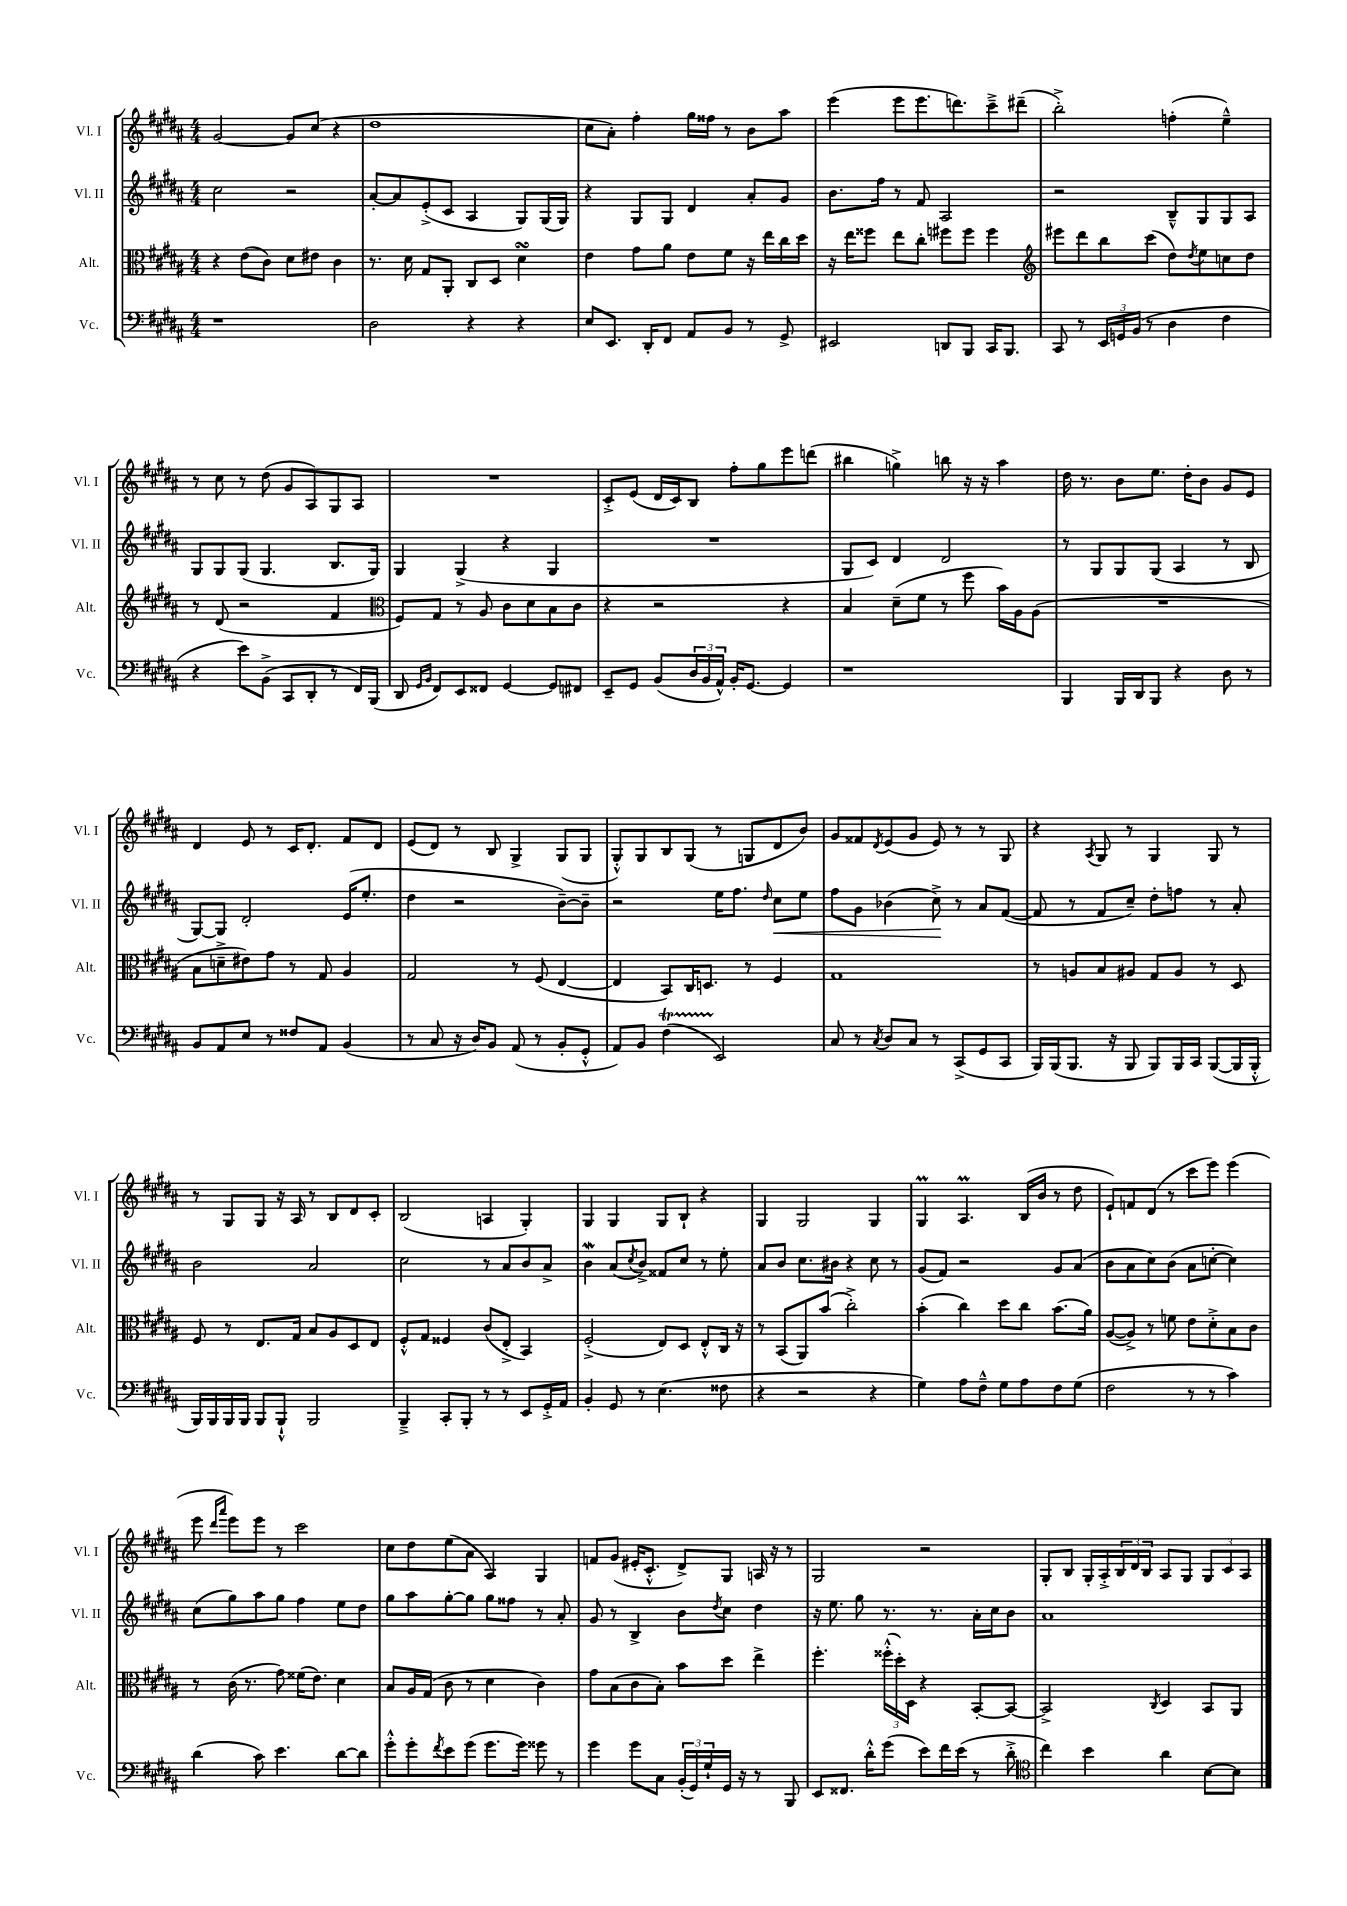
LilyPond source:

<<
\new StaffGroup <<
\new Staff = "s0" \with { instrumentName = "Vl. I" shortInstrumentName = "Vl. I" } {
    \clef treble \key b \major \numericTimeSignature \time 4/4
    gis'2~ gis'8 cis''8( r4 |
    dis''1 |
    cis''8 ais'8-.) fis''4-. gis''16 fisis''16 r8 b'8 ais''8 |
    e'''4( e'''8 e'''8. d'''8.) cis'''8---> dis'''8--( |
    b''2-.->) f''4-.( e''4---^) |
    r8 cis''8 r8 dis''8( gis'8 ais8) gis8 ais8 |
    R1 |
    cis'8-.-> e'8( dis'16 cis'16) b8 fis''8-. gis''8 e'''8 d'''8( |
    bis''4 g''4->) b''8 r16 r16 ais''4 |
    dis''16 r8. b'8 e''8. dis''16-. b'8 gis'8 e'8 |
    dis'4 e'8 r8 cis'16 dis'8.-. fis'8 dis'8 |
    e'8( dis'8) r8 b8 gis4-> gis8( gis8 |
    gis8-.-^) gis8 b8 gis8( r8 g8 dis'8 b'8) |
    gis'8 fisis'8 \acciaccatura { dis'8 } e'8( gis'8 e'8) r8 r8 gis8 |
    r4 \acciaccatura { ais8 } gis8 r8 gis4 gis8 r8 |
    r8 gis8 gis8 r16 ais16 r8 b8 dis'8 cis'8-. |
    b2( a4 gis4-.) |
    gis4 gis4 gis8 b8-! r4 |
    gis4 gis2 gis4 |
    gis4\prall ais4.\prall b16( b'16 r8 dis''8 |
    e'8-!) f'8 dis'8( r8 cis'''8 e'''8) e'''4( |
    e'''8 \grace { dis'''16 ais'''16 } e'''8) e'''8 r8 cis'''2 |
    cis''8 dis''8 e''8( ais'8 ais4) gis4 |
    f'8 gis'8( eis'16-. cis'8.-.-^ dis'8->) gis8 a16 r16 r8 |
    gis2 r2 |
    gis8-. b8 gis16-. ais16-.-> \tuplet 3/2 { b16 dis'16 b16 } ais8 gis8 \tuplet 3/2 { gis8 cis'8 ais8 } \bar "|." |
}
\new Staff = "s1" \with { instrumentName = "Vl. II" shortInstrumentName = "Vl. II" } {
    \clef treble \key b \major \numericTimeSignature \time 4/4
    cis''2 r2 |
    ais'8~-. ais'8 e'8-.->( cis'8 ais4 gis8) gis16( gis16) |
    r4 gis8 gis8 dis'4 ais'8-. gis'8 |
    b'8. fis''16 r8 fis'8 ais2 |
    r2 b8---^ gis8 gis8 ais8 |
    gis8 gis8 gis8( gis4. b8. gis16) |
    gis4 gis4->( r4 gis4 |
    R1 |
    gis8 cis'8) dis'4 dis'2 |
    r8 gis8 gis8 gis8( ais4 r8 b8 |
    gis8~) gis8 dis'2-. e'16( e''8.-. |
    dis''4 r2 b'8~--) b'8-- |
    r2 e''16 fis''8. \grace { dis''16 } cis''8\< e''8 |
    fis''8 gis'8 bes'4( cis''8->\!) r8 ais'8 fis'8~( |
    fis'8 r8 fis'8 cis''8--) dis''8-. f''8 r8 ais'8-. |
    b'2 ais'2 |
    cis''2 r8 ais'8 b'8 ais'8-> |
    b'4\mordent ais'8( \acciaccatura { cis''8 } b'8->) fisis'8 cis''8 r8 e''8-. |
    ais'8 b'8 cis''8. bis'16 r4 cis''8 r8 |
    gis'8( fis'8) r2 gis'8 ais'8( |
    b'8 ais'8 cis''8) b'8( ais'8 c''8~-. c''4) |
    cis''8( gis''8) ais''8 gis''8 fis''4 e''8 dis''8 |
    gis''8 ais''8 gis''8~-. gis''8 gis''8 fisis''8 r8 ais'8-. |
    gis'8 r8 b4-> b'8 \acciaccatura { dis''8 } cis''8 dis''4 |
    r16 e''8. gis''8 r8. r8. ais'16-. cis''16 b'8 |
    ais'1 \bar "|." |
}
\new Staff = "s2" \with { instrumentName = "Alt." shortInstrumentName = "Alt." } {
    \clef alto \key b \major \numericTimeSignature \time 4/4
    r4 e'8( cis'8) dis'8 eis'8 cis'4 |
    r8. dis'16 gis8 ais,8-. cis8 dis8 dis'4\turn |
    e'4 gis'8 ais'8 e'8 fis'8 r16 e''16 cis''16 dis''16 |
    r16 e''16 fisis''8 e''8 cis''8-. fis''8 fis''8 fis''4 |
    \clef treble eis'''8 dis'''8 b''8 cis'''8( dis''8) \acciaccatura { dis''8 } e''8 c''8 dis''8 |
    r8 dis'8( r2 fis'4 |
    \clef alto fis8) gis8 r8 ais8 cis'8 dis'8 b8 cis'8 |
    r4 r2 r4 |
    b4 dis'8--( fis'8 r8 fis''8 b'16) ais16 ais8( |
    R1 |
    b8 d'8---> eis'8) gis'8 r8 gis8 ais4 |
    gis2 r8 fis8( e4~ |
    e4 b,8) cis16 d8. r8 fis4 |
    gis1 |
    r8 a8 b8 ais8 gis8 ais8 r8 dis8 |
    fis8 r8 e8. gis16 b8 ais8 dis8 e8 |
    fis8-.-^ gis8 fisis4 cis'8( e8-.-> b,4) |
    fis2-.->( e8) dis8 e8-.-^ cis16 r16 |
    r8 b,8( ais,8) b'8( cis''2-.->) |
    b'4-.( cis''4) dis''8 cis''8 b'8.( ais'16) |
    ais8~( ais8->) r8 f'8 e'8 dis'8-.-> b8 cis'8 |
    r8 cis'16( r8. gis'8) fisis'16( e'8.) dis'4 |
    b8 ais16 gis16( cis'8 r8 dis'4 cis'4) |
    gis'8 b8( cis'8 b8-.) b'8 dis''8 e''4-> |
    fis''4.-. \tuplet 3/2 { fisis''16-.-^( dis''16-.) dis16 } r4 b,8~-. b,8~ |
    b,2-> \acciaccatura { cis8 } dis4 b,8 ais,8 \bar "|." |
}
\new Staff = "s3" \with { instrumentName = "Vc." shortInstrumentName = "Vc." } {
    \clef bass \key b \major \numericTimeSignature \time 4/4
    r1 |
    dis2 r4 r4 |
    e8 e,8. dis,16-. fis,8 ais,8 b,8 r8 gis,8-> |
    eis,2 d,8 b,,8 cis,16 b,,8. |
    cis,8 r8 \tuplet 3/2 { e,16 g,16 b,16( } r8 dis4 fis4 |
    r4 e'8) b,8->( cis,8 dis,8-. r8 fis,16) b,,16( |
    dis,8 \grace { gis,16 b,16 } fis,8) e,8 fisis,8 gis,4~ gis,8 fis,8 |
    e,8-- gis,8 b,8( \tuplet 3/2 { dis16 b,16 ais,16-^) } b,16-. gis,8.~ gis,4 |
    r1 |
    b,,4 b,,16 dis,16 b,,8 r4 dis8 r8 |
    b,8 ais,8 e8 r8 fisis8 ais,8 b,4( |
    r8 cis8 r16 dis16) b,8 ais,8( r8 b,8-. gis,8-.-^ |
    ais,8) b,8 fis4\startTrillSpan( e,2\stopTrillSpan) |
    cis8 r8 \acciaccatura { cis8 } dis8 cis8 r8 cis,8->( gis,8 cis,8 |
    b,,16) b,,16( b,,8. r16 b,,8 b,,8) b,,16 cis,16 b,,8~( b,,16 b,,16-.-^ |
    b,,16) b,,16 b,,16 b,,16 b,,8 b,,8-!-^ b,,2 |
    b,,4---> cis,8-. b,,8-. r8 r8 e,8 gis,16-.-> ais,16 |
    b,4-. gis,8 r8 e4.( fisis8 |
    r4 r2 r4 |
    gis4) ais8 fis8---^ gis8 ais8 fis8 gis8( |
    fis2 r8 r8 cis'4) |
    dis'4( cis'8) e'4. dis'8~ dis'8 |
    gis'8-.-^ gis'8-. \acciaccatura { fis'8 } e'8 gis'8( gis'8. gis'16) gisis'8 r8 |
    gis'4 gis'8 cis8 \tuplet 3/2 { b,16-.( gis,16) gis16-! } gis,16 r16 r8 b,,8 |
    e,8 fisis,8. dis'16-.-^ gis'8( e'8) fis'16 e'16( r8 dis'8-.-> |
    \clef tenor cis''4) b'4 ais'4 b8~ b8 \bar "|." |
}
>>
>>
\layout { \context { \Score \remove "Bar_number_engraver" } }
